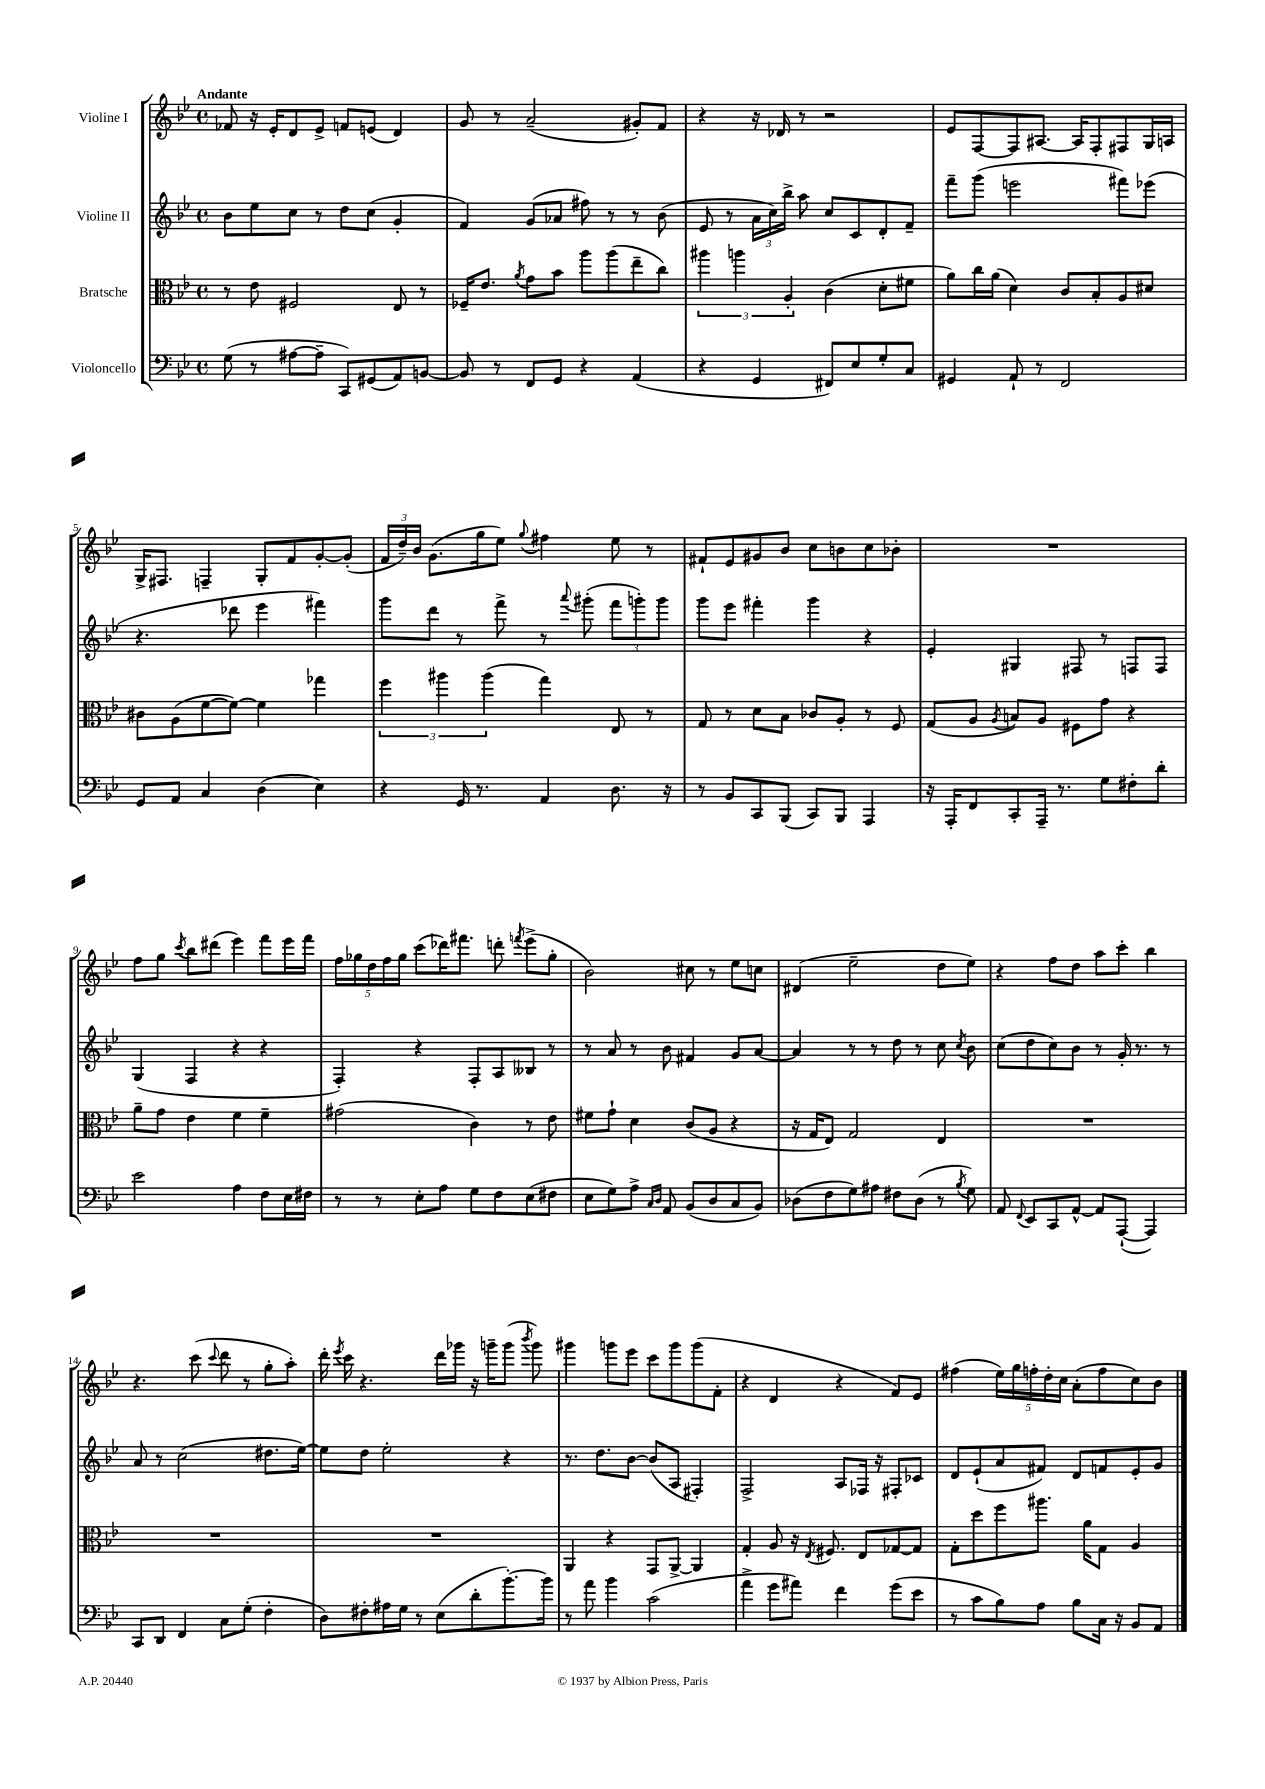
<<
\new StaffGroup <<
\new Staff = "s0" \with { instrumentName = "Violine I" } {
    \clef treble \key bes \major \defaultTimeSignature \time 4/4 \tempo "Andante"
    \autoBeamOff fes'8 r16 ees'16[-. d'8 ees'8]-> f'8[ e'8]( d'4) |
    g'8 r8 a'2--( gis'8[-.) f'8] |
    r4 r16 des'16 r8 r2 |
    ees'8[ f8~ f8 ais8.]~ ais16[ f8-. fis8 g16 a16] |
    g16[-> fis8.] f4-- g8[-. f'8 g'8~-. g'8]-.( |
    \tuplet 3/2 { f'16[ d''16--) bes'16] } g'8.[( g''16 ees''8]) \appoggiatura { g''8 } fis''4 ees''8 r8 |
    fis'8[-! ees'8 gis'8 bes'8] c''8[ b'8 c''8 bes'8]-. |
    R1 |
    f''8[ g''8] \acciaccatura { c'''8 } bes''8[ dis'''8]( ees'''4) f'''8[ ees'''16 f'''16] |
    \tuplet 5/4 { f''16[ ges''16 d''16 f''16 ges''16] } c'''8[( des'''16) fis'''8.] d'''8-. \acciaccatura { f'''8 } ees'''8[->( ges''8]-. |
    bes'2) cis''8 r8 ees''8[ c''8] |
    dis'4( ees''2-- d''8[ ees''8]) |
    r4 f''8[ d''8] a''8[ c'''8]-. bes''4 |
    r4. c'''8( \appoggiatura { c'''8 } d'''8 r8 g''8[-. a''8]-.) |
    d'''16-. \acciaccatura { ees'''8 } c'''16 r4. d'''16[ ges'''16] r16 g'''16[-- g'''8]( \acciaccatura { bes'''8 } g'''8) |
    gis'''4 g'''8[ ees'''8] c'''8[ g'''8 g'''8( f'8]-. |
    r4 d'4 r4 f'8[) ees'8] |
    fis''4( \tuplet 5/4 { ees''16[) g''16 f''16-. d''16-. c''16] } a'8[-.( f''8 c''8) bes'8] \bar "|." |
}
\new Staff = "s1" \with { instrumentName = "Violine II" } {
    \clef treble \key bes \major \defaultTimeSignature \time 4/4
    \autoBeamOff bes'8[ ees''8 c''8] r8 d''8[ c''8]( g'4-. |
    f'4) g'8[( aes'8] fis''8) r8 r8 bes'8( |
    ees'8 r8 \tuplet 3/2 { a'16[ c''16) bes''16]-> } a''8 c''8[ c'8 d'8-. f'8]-- |
    f'''8[-- g'''8]( e'''2 fis'''8[) ees'''8]( |
    r4. des'''8 ees'''4 fis'''4) |
    g'''8[ d'''8] r8 f'''8-> r8 \appoggiatura { a'''8 } gis'''8-.( \tuplet 3/2 { f'''8[ g'''8-.) g'''8] } |
    g'''8[ ees'''8] fis'''4-. g'''4 r4 |
    ees'4-. gis4 fis8 r8 f8[ f8] |
    g4( f4 r4 r4 |
    f4-.) r4 f8[-. a8 beses8] r8 |
    r8 a'8 r8 bes'8 fis'4 g'8[ a'8]~ |
    a'4 r8 r8 d''8 r8 c''8 \acciaccatura { c''8 } bes'8 |
    c''8[( d''8 c''8) bes'8] r8 g'16-. r8. r8 |
    a'8 r8 c''2( dis''8.[ ees''16]~) |
    ees''8[ d''8] ees''2-. r4 |
    r8. d''8.[ bes'8]~ bes'8[( a8] fis4-.) |
    f2-> a8[ fes16] r16 fis8[-. ces'8] |
    d'8[ ees'8-!( a'8 fis'8]) d'8[ f'8 ees'8-. g'8] \bar "|." |
}
\new Staff = "s2" \with { instrumentName = "Bratsche" } {
    \clef alto \key bes \major \defaultTimeSignature \time 4/4
    \autoBeamOff r8 ees'8 fis2 ees8 r8 |
    fes16[-- ees'8.] \acciaccatura { a'8 } g'8[ bes'8] a''8[ a''8( ees''8-- c''8]) |
    \tuplet 3/2 { ais''4 a''4 a4-. } c'4( d'8[-. fis'8] |
    a'8[) c''16 a'16]( d'4) c'8[ bes8-. a8 dis'8] |
    cis'8[ a8( f'8~ f'8]~) f'4 ges''4 |
    \tuplet 3/2 { f''4 ais''4 ais''4( } g''4) ees8 r8 |
    g8 r8 d'8[ bes8] ces'8[ a8]-. r8 f8 |
    g8[( a8] \acciaccatura { a8 } b8[) a8] fis8[ g'8] r4 |
    a'8[-- g'8] ees'4 f'4 f'4-- |
    gis'2( c'4) r8 ees'8 |
    fis'8[ g'8]-! d'4 c'8[( a8] r4 |
    r16 g16[ ees8]) g2 ees4 |
    R1 |
    R1 |
    R1 |
    a,4 r4 g,8[ a,8]~-> a,4 |
    g4-. a8 r16 \acciaccatura { ees8 } fis8. ees8[ ges8~ ges8] |
    g8[-. d''8 f''8 ais''8.] a'16[ g8] a4 \bar "|." |
}
\new Staff = "s3" \with { instrumentName = "Violoncello" } {
    \clef bass \key bes \major \defaultTimeSignature \time 4/4
    \autoBeamOff g8( r8 ais8[~ ais8]-- c,8[) gis,8( a,8) b,8]~ |
    b,8 r8 f,8[ g,8] r4 a,4( |
    r4 g,4 fis,8[) ees8 g8-. c8] |
    gis,4 a,8-! r8 f,2 |
    g,8[ a,8] c4 d4( ees4) |
    r4 g,16 r8. a,4 d8. r16 |
    r8 bes,8[ c,8 bes,,8]( c,8[) bes,,8] a,,4 |
    r16 a,,16[-. f,8 c,8-. a,,16]-- r8. g8[ fis8-. d'8]-. |
    ees'2 a4 f8[ ees16 fis16] |
    r8 r8 ees8[-. a8] g8[ f8 ees8( fis8] |
    ees8[ g8) a8]-> \grace { c16[ d16] } a,8 bes,8[( d8 c8 bes,8]) |
    des8[( f8 g8) ais8] fis8[ des8]( r8 \acciaccatura { bes8 } g8) |
    a,8 \appoggiatura { f,8 } ees,8[ c,8 a,8]~-^ a,8[ a,,8]~-!( a,,4) |
    c,8[ d,8] f,4 c8[ g8]-.( f4-. |
    d8[) fis8-. ais16 g16] r8 ees8[( d'8-. bes'8.~-.) bes'16] |
    r8 a'8 bes'4 c'2( |
    a'4-> g'8[ ais'8]) f'4 g'8[( ees'8] |
    r8 c'8[ bes8) a8] bes8[ c16] r16 bes,8[ a,8] \bar "|." |
}
>>
>>
